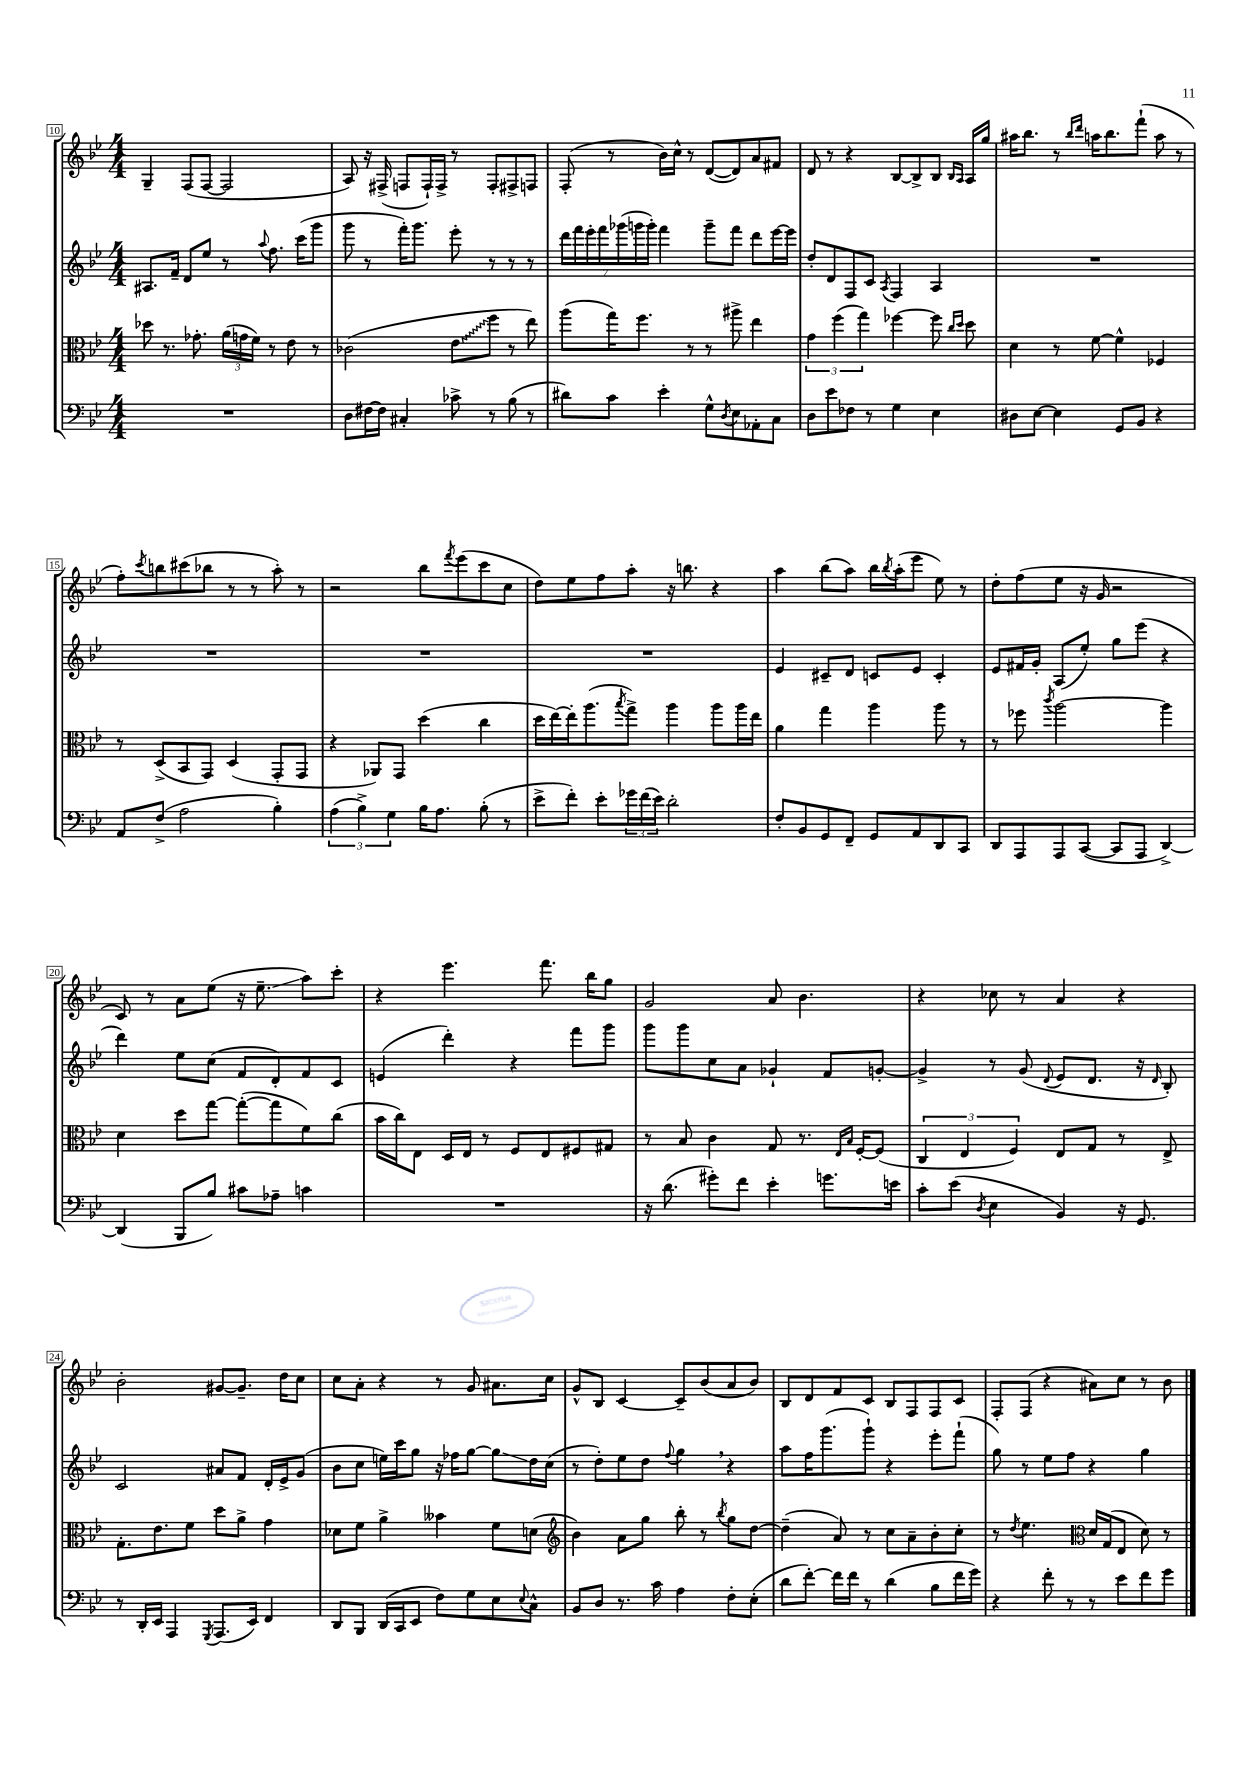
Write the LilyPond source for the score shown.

<<
\new StaffGroup <<
\new Staff = "s0" {
    \clef treble \key bes \major \numericTimeSignature \time 4/4
    g4-- f8( f8~ f2 |
    a8) r16 fis16->( f8 f16-!) f16-> r8 f8-. fis8-> f8 |
    f8-.( r8 bes'16) c''16-^ r8 d'8~( d'8) a'8 fis'8 |
    d'8 r8 r4 bes8~ bes8-> bes8 \grace { bes16 a16 } a16 g''16 |
    ais''16 bes''8. r8 \grace { bes''16 d'''16 } a''16 bes''8. f'''8-!( a''8 r8 |
    f''8-.) \acciaccatura { c'''8 } b''8 cis'''8( bes''8 r8 r8 a''8-.) r8 |
    r2 bes''8 \acciaccatura { f'''8 } ees'''8( c'''8 c''8 |
    d''8) ees''8 f''8 a''8-. r16 b''8. r4 |
    a''4 bes''8( a''8) bes''16 \acciaccatura { bes''8 } a''16-.( ees'''8 ees''8) r8 |
    d''8-. f''8( ees''8 r16 g'16 r2 |
    c'8) r8 a'8 ees''8( r16 ees''8.--\glissando a''8) c'''8-. |
    r4 ees'''4. f'''8. bes''16 g''8 |
    g'2 a'8 bes'4. |
    r4 ces''8 r8 a'4 r4 |
    bes'2-. gis'8~ gis'8.-- d''16 c''8 |
    c''8 a'8-. r4 r8 g'8 ais'8. c''16 |
    g'8-^ bes8 c'4~ c'8-- bes'8( a'8 bes'8) |
    bes8 d'8 f'8 c'8 bes8 f8 f8 c'8 |
    f8-. f8( r4 ais'8) c''8 r8 bes'8 \bar "|." |
}
\new Staff = "s1" {
    \clef treble \key bes \major \numericTimeSignature \time 4/4
    ais8. f'16-- d'8 ees''8 r8 \appoggiatura { a''8 } f''8. c'''16( g'''8 |
    g'''8 r8 f'''16-.) g'''8. ees'''8-. r8 r8 r8 |
    \tuplet 7/4 { d'''16 f'''16 ees'''16-. f'''16 ges'''16( g'''16 g'''16-.) } f'''4 g'''8-- f'''8 d'''8 ees'''16~ ees'''16 |
    d''8-. d'8 f8 c'8 \acciaccatura { a8 } f4 a4 |
    R1 |
    R1 |
    R1 |
    R1 |
    ees'4 cis'8-- d'8 c'8 ees'8 c'4-. |
    ees'8 fis'16 g'16-. a8( ees''8-.) g''8 ees'''8( r4 |
    d'''4) ees''8 c''8( f'8 d'8-.) f'8 c'8 |
    e'4( d'''4-.) r4 f'''8 g'''8 |
    g'''8 g'''8 c''8 a'8 ges'4-! f'8 g'8~-. |
    g'4-> r8 g'8( \appoggiatura { d'8 } ees'8 d'8. r16 \grace { d'16 } bes8-.) |
    c'2 ais'8 f'8 d'16-. ees'16-> g'8( |
    bes'8 c''8 e''16) c'''16 g''8 r16 fes''16 g''8~ g''8\glissando d''16 c''16( |
    r8 d''8-.) ees''8 d''8 \appoggiatura { f''8 } g''4 \breathe r4 |
    a''8 f''16 g'''8.( g'''8-!) r4 ees'''8-. f'''8-!( |
    g''8) r8 ees''8 f''8 r4 g''4 \bar "|." |
}
\new Staff = "s2" {
    \clef alto \key bes \major \numericTimeSignature \time 4/4
    des''8 r8. ges'8.-. \tuplet 3/2 { a'16( g'16 f'16) } r8 ees'8 r8 |
    ces'2( \once \override Glissando.style = #'zigzag ees'8\glissando f''8 r8 ees''8) |
    a''8( g''16) f''8. r8 r8 ais''8-> ees''4 |
    \tuplet 3/2 { g'4 f''4( g''4) } fes''4~ fes''8 \grace { c''16 d''16 } d''8 |
    d'4 r8 f'8~ f'4-^ fes4 |
    r8 d8->( bes,8 g,8) d4( g,8-. g,8 |
    r4 aes,8) g,8 d''4( c''4 |
    d''16 ees''16~) ees''16-. a''8.( \acciaccatura { bes''8 } g''8->) a''4 a''8 a''16 ees''16 |
    a'4 g''4 a''4 a''8 r8 |
    r8 fes''8 \acciaccatura { c'''8 } a''2~ a''4 |
    d'4 d''8 g''8~ g''8~-.( g''8 f'8) c''8( |
    bes'16 c''16) ees8 d16 ees16 r8 f8 ees8 fis8 gis8 |
    r8 bes8 c'4 g8 r8. \grace { ees16 bes16 } f16~-. f8( |
    \tuplet 3/2 { c4 ees4 f4) } ees8 g8 r8 ees8-> |
    g8.-. ees'8. f'8 d''8 a'8-> g'4 |
    des'8 f'8 a'4-> beses'4 f'8 d'8( |
    \clef treble bes'4) a'8 g''8 bes''8-. r8 \acciaccatura { bes''8 } g''8 d''8~ |
    d''4--( a'8) r8 c''8 a'8-- bes'8-. c''8-. |
    r8 \acciaccatura { d''8 } ees''4. \clef alto d'16 g16( ees8 d'8) r8 \bar "|." |
}
\new Staff = "s3" {
    \clef bass \key bes \major \numericTimeSignature \time 4/4
    R1 |
    d8 fis16~ fis16 cis4-. ces'8-> r8 bes8( r8 |
    dis'8) c'8 ees'4-. g8-^ \acciaccatura { d8 } ees8 aes,8-. c8 |
    d8 ees'8 fes8 r8 g4 ees4 |
    dis8 ees8~ ees4 g,8 bes,8 r4 |
    a,8 f8->( a2 bes4-.) |
    \tuplet 3/2 { a4( bes4->) g4 } bes16 a8. bes8-.( r8 |
    ees'8-> f'8-.) ees'8-. \tuplet 3/2 { ges'16 f'16( ees'16) } d'2-. |
    f8-. bes,8 g,8 f,8-- g,8 a,8 d,8 c,8 |
    d,8 a,,8 a,,8 c,8~( c,8 a,,8 d,4~->) |
    d,4( bes,,8 bes8) cis'8 aes8-- c'4 |
    R1 |
    r16 d'8.( gis'8-.) f'8 ees'4-. g'8. e'16 |
    c'8-. ees'8( \acciaccatura { d8 } ees4 bes,4) r16 g,8. |
    r8 d,16-. ees,16 a,,4 \acciaccatura { g,,8 } a,,8.( ees,16) f,4 |
    d,8 bes,,8 d,16( c,16 ees,8 f8) g8 ees8 \appoggiatura { ees8 } c8-^ |
    bes,8 d8 r8. c'16 a4 f8-. ees8-.( |
    d'8 f'8~-.) f'16 f'16 r8 d'4( bes8 f'16 g'16) |
    r4 f'8-. r8 r8 ees'8 f'8 g'8 \bar "|." |
}
>>
>>
\layout { \context { \Score currentBarNumber = #10 \override BarNumber.stencil = #(make-stencil-boxer 0.1 0.3 ly:text-interface::print) } }
